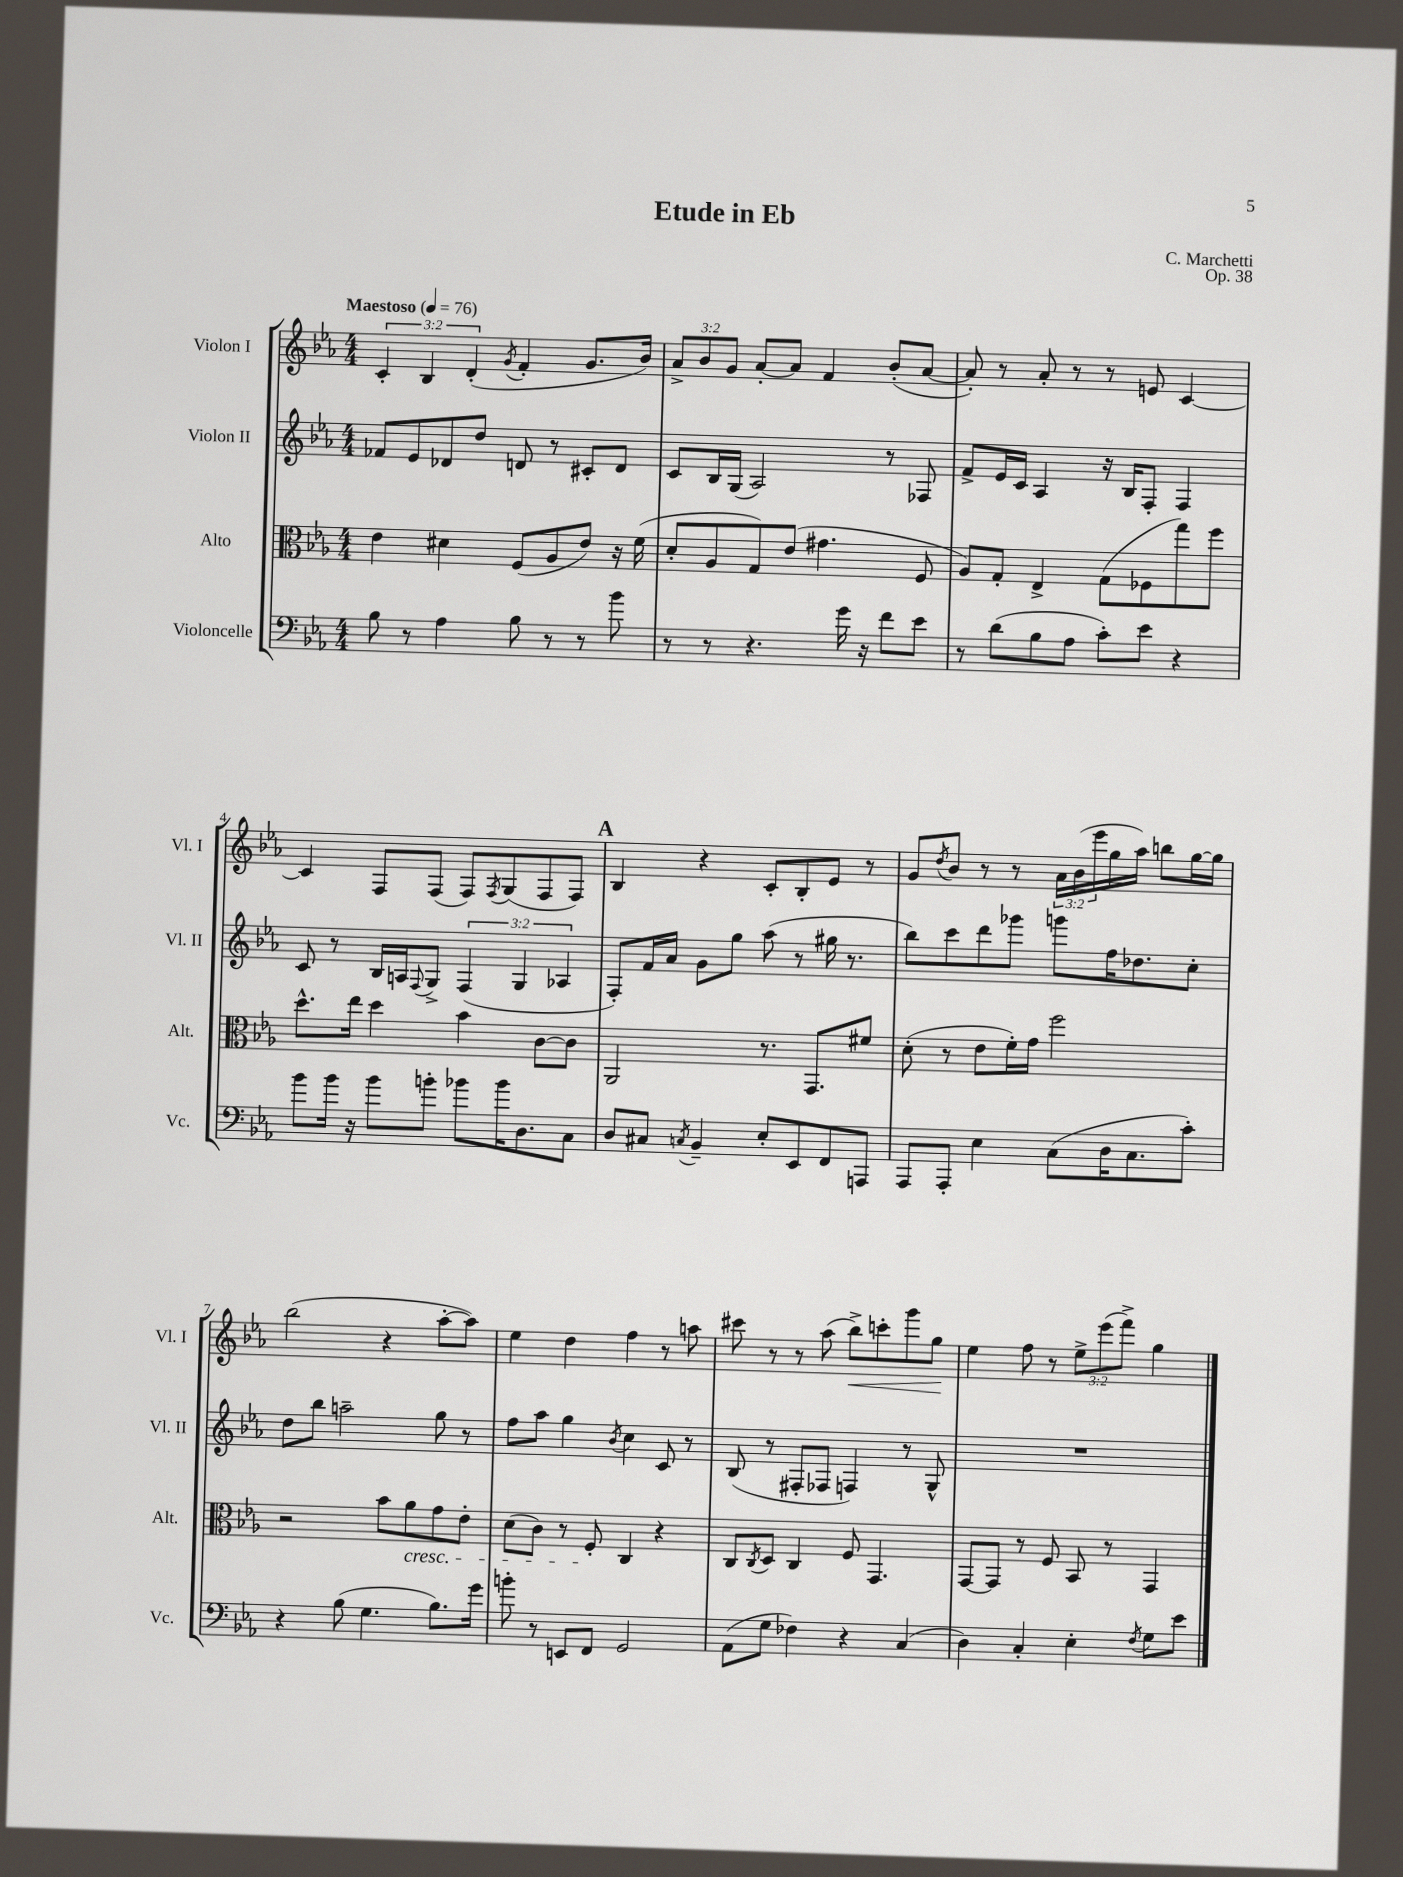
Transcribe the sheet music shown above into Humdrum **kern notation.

**kern	**kern	**kern	**kern
*staff4	*staff3	*staff2	*staff1
*clefF4	*clefC3	*clefG2	*clefG2
*k[b-e-a-]	*k[b-e-a-]	*k[b-e-a-]	*k[b-e-a-]
*M4/4	*M4/4	*M4/4	*M4/4
*MM76	*MM76	*MM76	*MM76
8B-	4e-	8f-	6c'
8r	.	8e-	.
.	.	.	6B-
4A-	4d#	8d-	.
.	.	.	(6d'
.	.	8dd	.
.	.	.	8qg
8B-	(8F	8d	4f'
8r	8A-	8r	.
8r	8e-)	8c#'	8.g
8b-	16r	8d	.
.	(16f	.	16b-)
=	=	=	=
8r	8d'	8c	12a-^
.	.	.	12b-
8r	8A-	16B-	.
.	.	.	12g
.	.	(16G	.
4.r	8G)	2A-)	[8a-'
.	(8e-	.	8a-]
.	4.g#	.	4f
16g	.	.	.
16r	.	.	.
8f	.	8r	(8b-'
8e-	8F	8F-	[8a-
=	=	=	=
8r	8A-)	8f^	8a-'])
(8d	8G'	16e-	8r
.	.	16c	.
8B-	4E-^	4A-	8a-'
8A-	.	.	8r
8c')	(8G	16r	8r
.	.	16B-	.
8e-	8F-	8F'	8e
4r	8gg)	4F	[4c
.	8ff	.	.
=	=	=	=
8b-	8.dd^^	8c	4c]
16b-	.	8r	.
16r	16ee-	.	.
8b-	4dd	16B-	8F
.	.	16A	.
.	.	8qqF	.
8b'	.	8G^	(8F
8b-	4b-	(6F	8F)
.	.	.	8qF
16b-	.	.	(8G
.	.	6G	.
8.D	.	.	.
.	[8c	.	8F
.	.	6A-	.
8C	8c]	.	8F)
=	=	=	=
8D	2AA-	8F')	4B-
8C#	.	16f	.
.	.	16a-	.
8qC	.	.	.
4BB-~	.	8g	4r
.	.	8gg	.
8E-'	8.r	(8aa-	8c'
8EE-	.	8r	8B-'
.	8.GG	.	.
8FF	.	16gg#	8e-
.	.	8.r	.
8AAA	8f#	.	8r
=	=	=	=
8AAA-	(8d'	8bb-)	8g
.	.	.	8qdd
8AAA-'	8r	8ccc	8b-
4E-	8e-	8ddd	8r
.	16f')	8ggg-	8r
.	16g	.	.
(8C	2ff	8ggg	24a-
.	.	.	(24b-
.	.	.	24eee-
16D	.	16ff	16gg
8.C	.	8.dd-	16aa-)
.	.	.	8bb
8c')	.	8cc'	[16gg
.	.	.	16gg]
=	=	=	=
4r	2r	8dd	(2bb-
.	.	8bb-	.
(8B-	.	2aa~	.
4.G	.	.	.
.	8b-	.	4r
.	8a-	.	.
8.B-)	8g	8gg	[8aa-'
.	8e-'	8r	8aa-])
16g	.	.	.
=	=	=	=
8b'	(8d	8ff	4ee-
8r	8c)	8aa-	.
8EE	8r	4gg	4dd
8FF	8F'	.	.
.	.	8qb-	.
2GG	4C	4cc	4ff
.	4r	8c	8r
.	.	8r	8aa
=	=	=	=
(8AA-	8C	(8B-	8ccc#
.	8qC	.	.
8G	8D	8r	8r
4F-)	4C	8F#'	8r
.	.	8F-	(8aa-
4r	8F	4F)	8bb-^)
.	4.GG	.	8ccc'
(4C	.	8r	8ggg
.	.	8G^^	8gg
=	=	=	=
4D)	[8GG	1r	4ee-
.	8GG]	.	.
4C'	8r	.	8ff
.	8F	.	8r
4E-'	8BB-	.	12ee-^
.	.	.	(12eee-
.	8r	.	.
.	.	.	12fff^)
8qF	.	.	.
8G	4GG	.	4gg
8e-	.	.	.
==	==	==	==
*-	*-	*-	*-
